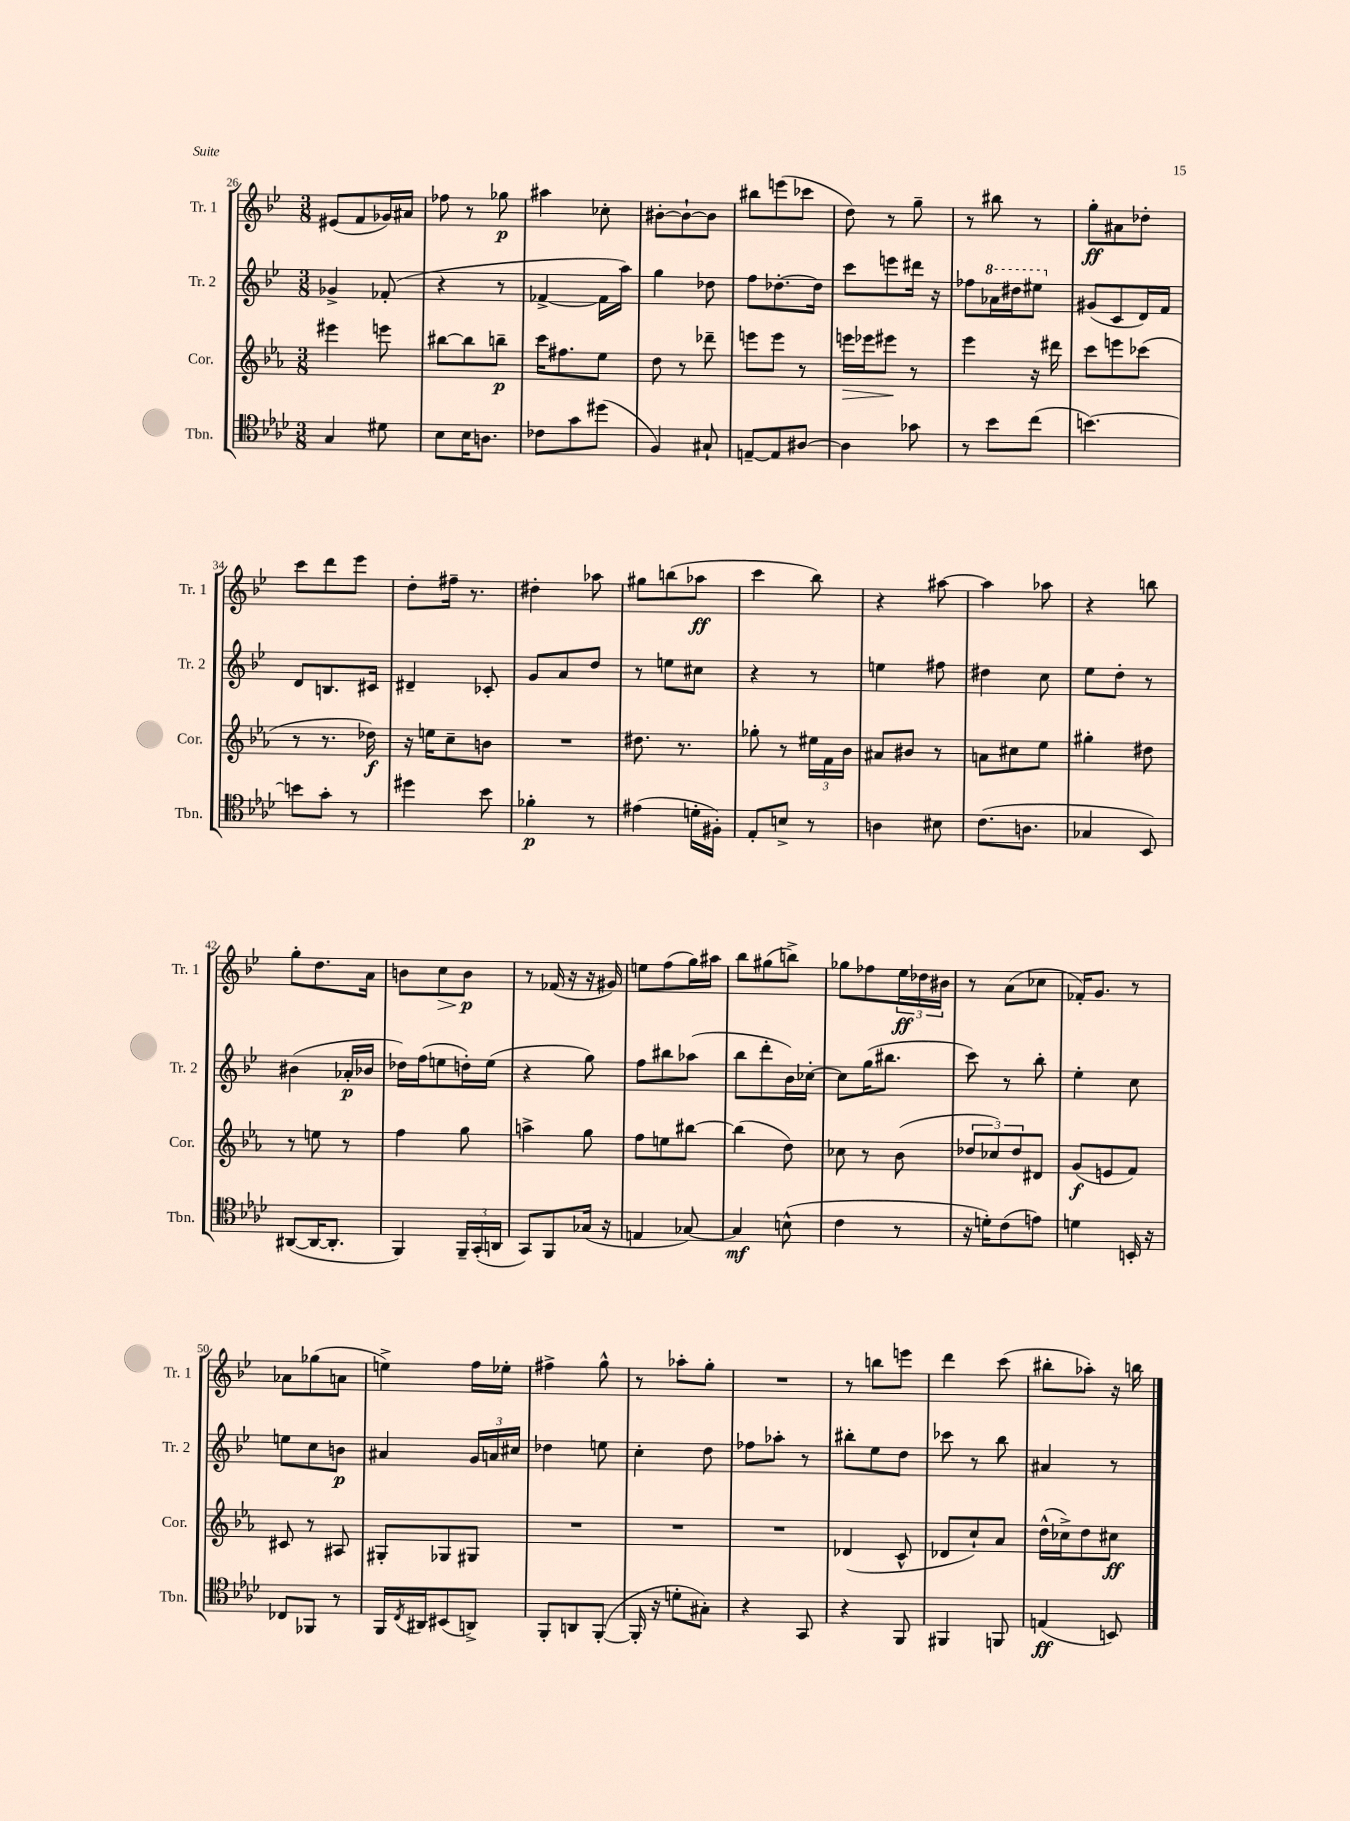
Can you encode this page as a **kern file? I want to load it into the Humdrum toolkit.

**kern	**kern	**kern	**kern
*staff4	*staff3	*staff2	*staff1
*clefC4	*clefG2	*clefG2	*clefG2
*k[b-e-a-d-]	*k[b-e-a-]	*k[b-e-]	*k[b-e-]
*M3/8	*M3/8	*M3/8	*M3/8
4G/	4eee#\	4g-^/	(8e#/L
.	.	.	8f/
8d#\	8eee\	(8f-'/	16g-/L)
.	.	.	16a#/JJ
=	=	=	=
8B-\L	[8bb#\L	4r	8ff-\
16B-\K	8bb#\]	.	8r
8.A\J	.	.	.
.	8bb~\J	8r	8gg-\
=	=	=	=
8c-\L	16ccc\LK	[4f-^/	4aa#\
.	8.ff#\	.	.
8g\	.	.	.
(8dd#\J	8ee-\J	16f-\]LL	8cc-'\
.	.	16aa\JJ)	.
=	=	=	=
4F/)	8dd\	4gg\	[8b#'\L
.	8r	.	8b#`\_
8G#`/	8ddd-~\	8dd-\	8b#\]J
=	=	=	=
[8E~/L	8eee\L	8ff\L	8bb#\L
8E/]	8eee\J	[8.dd-'\	(8eee\
[8A#/J	8r	.	8ccc-\J
.	.	16dd-\]Jk	.
=	=	=	=
4A#\]	16eee\LL	8ccc\L	8dd\)
.	16eee-\J	.	.
.	8eee#\J	8eee\	8r
8g-\	8r	16ddd#\Jk	8gg~\
.	.	16r	.
=	=	=	=
8r	4eee-\	8ff-\L	8r
8b-\L	.	16aa-\L	8bb#\
.	.	16ddd#\J	.
(8cc\J	16r	8eee#\J	8r
.	16ddd#\	.	.
=	=	=	=
[4.b\)	8ccc\L	(8g#/L	8gg'\L
.	8eee\	8c/	8a#\
.	(8ccc-\J	16d/L)	8dd-'\J
.	.	16f/JJ	.
=	=	=	=
8b\]L	8r	8d/L	8ccc\L
8g'\J	8.r	8.B/	8ddd\
8r	.	.	8eee-\J
.	16dd-\)	16c#/Jk	.
=	=	=	=
4dd#\	16r	4d#~/	8dd'\L
.	16ee\LK	.	.
.	8cc~\	.	16ff#~\Jk
.	.	.	8.r
8b-\	8b\J	8c-'/	.
=	=	=	=
4f-'\	4.r	8g/L	4dd#'\
.	.	8a/	.
8r	.	8dd/J	8aa-\
=	=	=	=
(4e#\	8.dd#\	8r	8gg#\L
.	.	8ee\L	(8bb\
.	8.r	.	.
16d'\LL	.	8cc#\J	8aa-\J
16F#'\JJ)	.	.	.
=	=	=	=
8E-'/L	8gg-'\	4r	4ccc\
8B^/J	8r	.	.
8r	24ee#\LL	8r	8bb-\)
.	24f\	.	.
.	24b-\JJ	.	.
=	=	=	=
4A\	8a#/L	4ee\	4r
.	8b#/J	.	.
8B#\	8r	8ff#\	[8aa#\
=	=	=	=
(8.c\L	8a\L	4dd#\	4aa#\]
.	8cc#\	.	.
8.A\J	.	.	.
.	8ee-\J	8cc\	8aa-\
=	=	=	=
4G-/	4gg#'\	8ee-\L	4r
.	.	8dd'\J	.
8BB-/)	8dd#\	8r	8bb\
=	=	=	=
([8AA#/L	8r	(4b#\	8gg'\L
16AA#/_K	8ee\	.	8.dd\
8.AA#'/]J	.	.	.
.	8r	16a-'/LL	.
.	.	16b-/JJ	16a\Jk
=	=	=	=
4FF/)	4ff\	16dd-\LL)	8b\L
.	.	(16ff\J	.
.	.	8ee\	8cc\
24FF~/LL	8gg\	16dd'\L)	8b\J
(24GG'/	.	.	.
.	.	(16ee\JJ	.
24AA/JJ	.	.	.
=	=	=	=
8GG/L)	4aa^\	4r	8r
8FF/	.	.	(16f-/
.	.	.	16r
(16G-/Jk	8gg\	8gg\)	16r
16r	.	.	16g#/)
=	=	=	=
4E/	8ff\L	8ff\L	8ee\L
.	8ee\	8bb#\	(8ff\
[8G-/)	[8bb#\J	(8aa-\J	16gg\L)
.	.	.	16aa#\JJ
=	=	=	=
4G-/]	(4bb#\]	8bb-\L	8bb-\L
.	.	8ddd'\	(8gg#\
(8B^^\	8dd\)	16b-\L)	8bb^\J)
.	.	[16cc-'\JJ	.
=	=	=	=
4c\	8cc-\	8cc-\]L	8gg-\L
.	8r	(16gg\K	8ff-\
.	.	8.bb#\J	.
8r	(8b-\	.	24ee-\L
.	.	.	24dd-\
.	.	.	24b#\JJ
=	=	=	=
16r	12dd-/L	8ccc\)	8r
16d'\LK)	.	.	.
.	12cc-/)	.	.
(8c\	.	8r	(8a\L
.	12dd-/	.	.
8e\J)	8d#/J	8bb-'\	8cc-\J
=	=	=	=
4d\	(8g/L	4ee-'\	16f-'/LK)
.	.	.	8.g/J
.	8e/	.	.
16BB'/	8f/J)	8cc\	8r
16r	.	.	.
=	=	=	=
8C-/L	8c#/	8ee\L	8a-\L
8FF-/J	8r	8cc\	(8gg-\
8r	8A#/	8b\J	8a\J
=	=	=	=
16FF/LL	8G#'/L	4a#/	4ee^\)
8qC/	.	.	.
16AA#/J	.	.	.
(8BB#/	8G-/	.	.
8AA^/J)	8G#/J	24g/LL	16ff\LL
.	.	24a/	.
.	.	.	16ee-'\JJ
.	.	24cc#/JJ	.
=	=	=	=
8FF'/L	4.r	4dd-\	4ff#^\
8AA/	.	.	.
([8FF'/J	.	8ee\	8gg^^\
=	=	=	=
16FF'/]	4.r	4cc'\	8r
16r	.	.	.
8d'\L	.	.	8aa-'\L
8G#'\J)	.	8dd\	8gg'\J
=	=	=	=
4r	4.r	8ff-\L	4.r
.	.	8aa-'\J	.
8GG/	.	8r	.
=	=	=	=
4r	(4d-/	8bb#'\L	8r
.	.	8ee-\	8bb\L
8FF/	8c^^/	8dd\J	8eee\J
=	=	=	=
4FF#/	8d-/L	8ccc-\	4ddd\
.	8cc`/)	8r	.
8FF/	8a-/J	8bb-\	(8ccc\
=	=	=	=
(4E/	(16dd^^\LL	4a#/	8bb#'\L
.	16cc-^\J)	.	.
.	8dd\	.	8aa-'\J)
8BB/)	8cc#\J	8r	16r
.	.	.	16bb\
==	==	==	==
*-	*-	*-	*-
